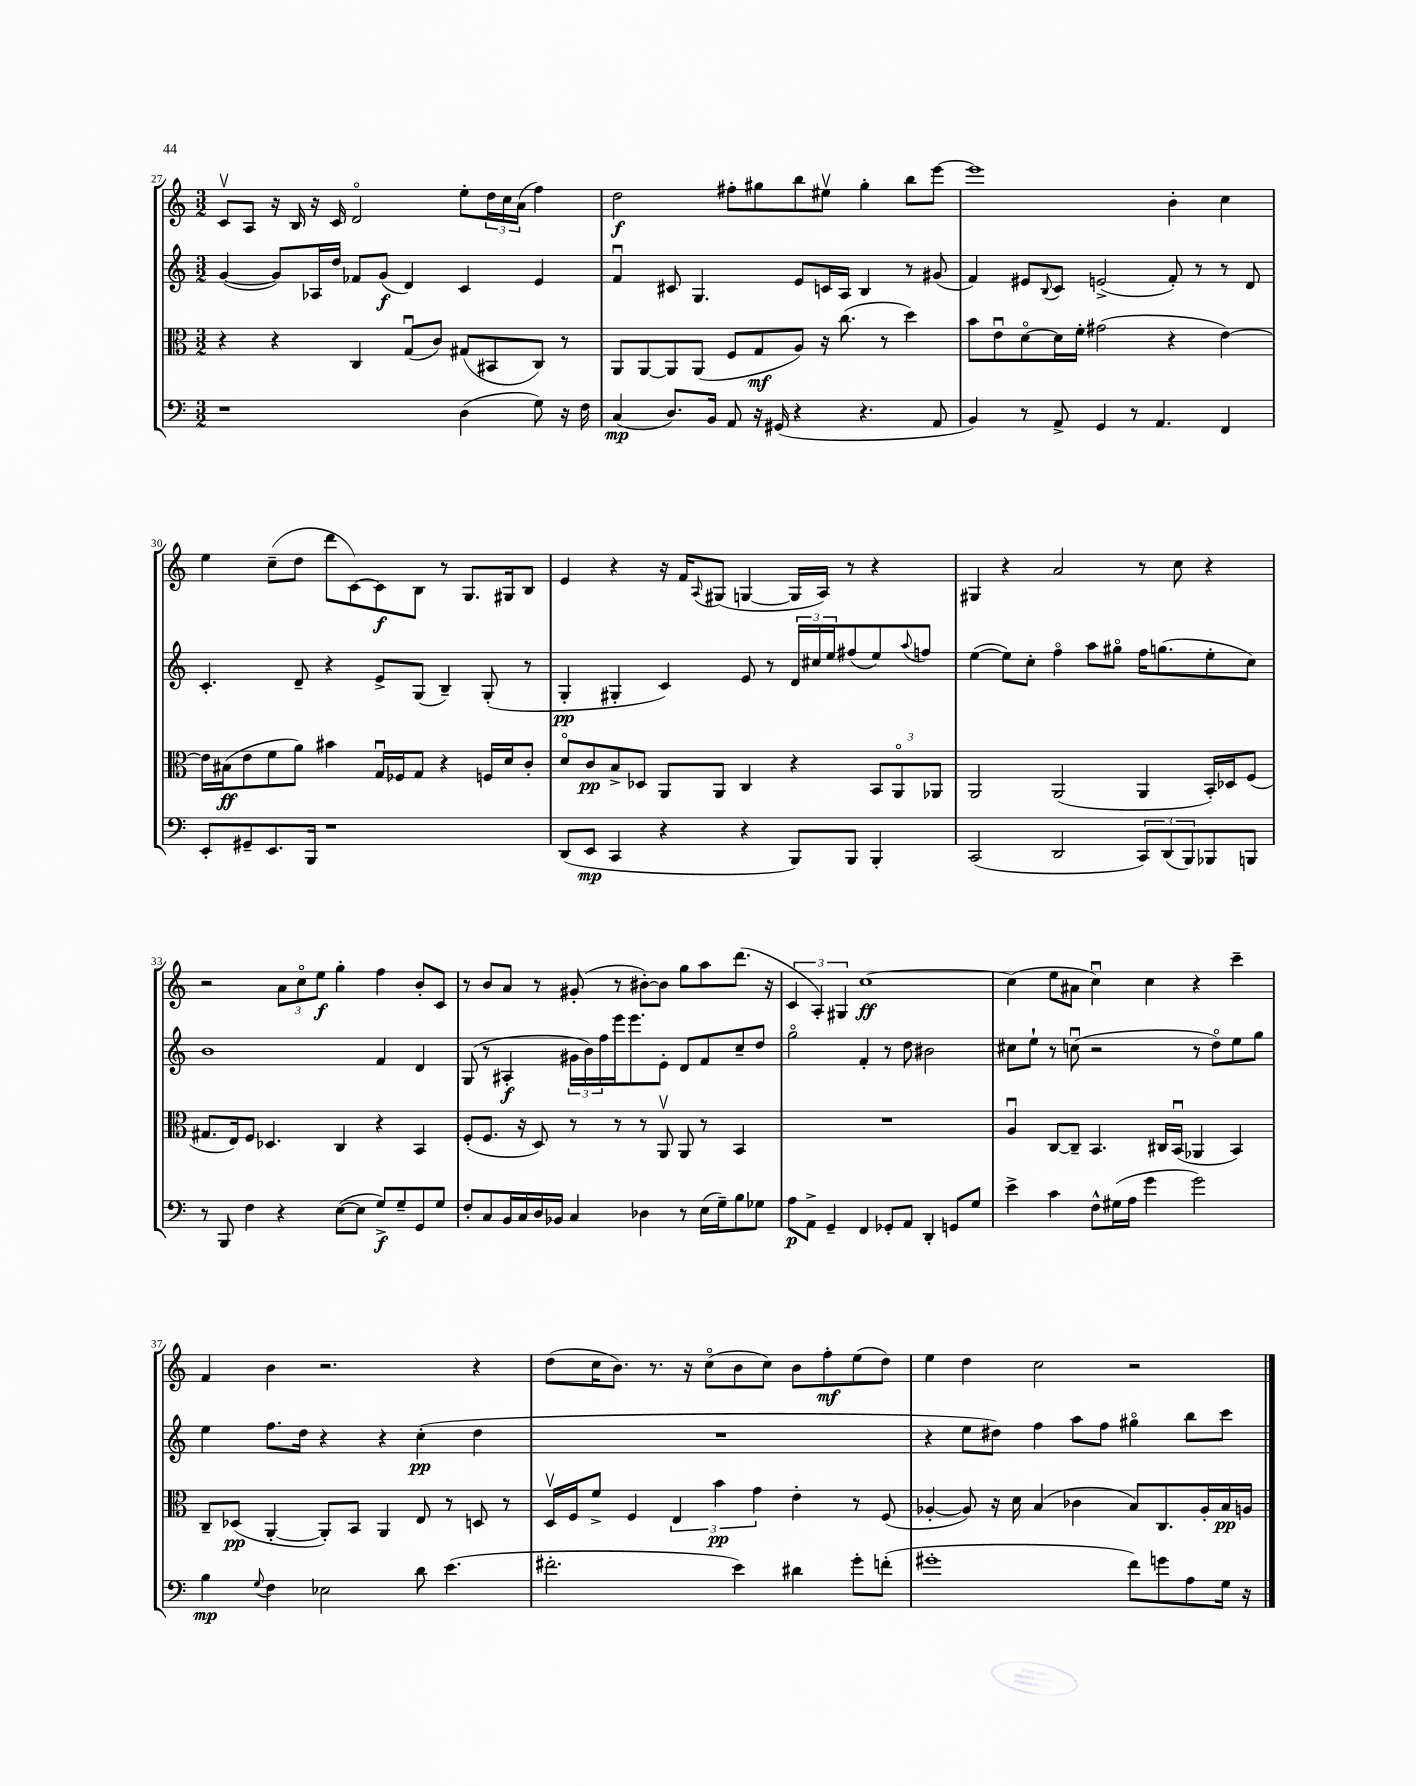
<<
\new StaffGroup <<
\new Staff = "s0" {
    \clef treble \key c \major \numericTimeSignature \time 3/2
    c'8\upbow a8 r16 b16 r16 c'16 d'2\flageolet e''8-. \tuplet 3/2 { d''16 c''16 a'16( } f''4) |
    d''2\f fis''8-. gis''8 b''8 eis''8\upbow gis''4-. b''8 e'''8~ |
    e'''1 b'4-. c''4 |
    e''4 c''8--( d''8 d'''8 c'8~) c'8\f b8 r8 g8. gis16 b8 |
    e'4 r4 r16 f'16 \appoggiatura { a8 } gis8( g4~ g16 a16) r8 r4 |
    gis4 r4 a'2 r8 c''8 r4 |
    r2 \tuplet 3/2 { a'8 c''8\flageolet e''8\f } g''4-. f''4 b'8-. c'8 |
    r8 b'8 a'8 r8 gis'8-.( r8 bis'8~-.) bis'8 g''8 a''8 d'''8.( r16 |
    \tuplet 3/2 { c'4 a4-.) gis4 } c''1~\ff |
    c''4( e''8 ais'8 c''4\downbow) c''4 r4 c'''4-- |
    f'4 b'4 r2. r4 |
    d''8( c''16 b'8.) r8. r16 c''8\flageolet( b'8 c''8) b'8 f''8-.\mf e''8( d''8) |
    e''4 d''4 c''2 r2 \bar "|." |
}
\new Staff = "s1" {
    \clef treble \key c \major \numericTimeSignature \time 3/2
    g'4~( g'8) aes16 d''16 fes'8 g'8\f( d'4) c'4 e'4 |
    f'4\downbow cis'8 g4. e'8 c'16 a16 b4 r8 gis'8( |
    f'4) eis'8 \appoggiatura { b8 } c'8 e'2->( f'8-.) r8 r8 d'8 |
    c'4.-. d'8-- r4 e'8-> g8( b4--) g8-.( r8 |
    g4-.\pp gis4-. c'4) e'8 r8 \tuplet 3/2 { d'16 cis''16 e''16 } fis''8( e''8) \appoggiatura { a''8 } f''8 |
    e''4~( e''8) c''8-. f''4\flageolet a''8 gis''8\flageolet f''16 g''8.( e''8-. c''8) |
    b'1 f'4 d'4 |
    g8( r8 ais4-.\f \tuplet 3/2 { gis'16 b'16) f''16 } e'''16 e'''8. e'8-. d'8 f'8 c''8-- d''8 |
    g''2\flageolet f'4-. r8 d''8 bis'2 |
    cis''8 e''8-! r8 c''8\downbow( r2 r8 d''8\flageolet) e''8 g''8 |
    e''4 f''8. d''16 r4 r4 c''4-.\pp( d''4 |
    R1. |
    r4 e''8 dis''8) f''4 a''8 f''8 gis''4\flageolet b''8 c'''8 \bar "|." |
}
\new Staff = "s2" {
    \clef alto \key c \major \numericTimeSignature \time 3/2
    r4 r4 c4 g8\downbow( c'8) gis8( bis,8 c8) r8 |
    a,8 a,8~ a,8 a,8( f8 g8\mf a8) r16 c''8.( r8 d''4) |
    b'8 e'8\downbow d'8~\flageolet d'16 f'16-. gis'2( r4 e'4~) |
    e'16 bis16\ff( e'8 f'8 a'8) bis'4 g16\downbow fes16 g8 r4 f16 d'16 c'8-. |
    d'8\flageolet c'8\pp b8-> des8 a,8 a,8 c4 r4 \tuplet 3/2 { b,8 a,8\flageolet aes,8 } |
    a,2 a,2( a,4 b,16-.) des16 f8( |
    gis8. e16) f8 des4. c4 r4 b,4 |
    f8-.( f8. r16 d8) r8 r8 r8 a,8\upbow a,8 r8 b,4 |
    R1. |
    a4\downbow c8~ c8-- b,4. cis16 b,16\downbow( aes,4 b,4) |
    c8-- des8\pp( a,4~-. a,8-.) b,8 a,4 e8 r8 d8 r8 |
    d16\upbow f16 f'8-> f4 \tuplet 3/2 { e4 b'4\pp g'4 } e'4-. r8 f8( |
    aes4~-. aes8) r16 d'16 b4( ces'4 b8) c8. aes16-. b16\pp a16 \bar "|." |
}
\new Staff = "s3" {
    \clef bass \key c \major \numericTimeSignature \time 3/2
    r1 d4( g8) r16 f16 |
    c4\mp( d8.) b,16 a,8 r16 gis,16( r4 r4. a,8 |
    b,4) r8 a,8-> g,4 r8 a,4. f,4 |
    e,8-. gis,8-- e,8. b,,16 r1 |
    d,8( e,8\mp c,4 r4 r4 b,,8) b,,8 b,,4-. |
    c,2( d,2 \tuplet 3/2 { c,8) d,8( b,,8) } bes,,8 b,,8 |
    r8 b,,8 f4 r4 e8~( e8 g8->\f) g8-- g,8 g8 |
    f8-. c8 b,16 c16 d16 bes,16 c4 des4 r8 e16( g16--) b8 ges8 |
    a8\p a,8-> g,4-- f,4 ges,8-. a,8 d,4-. g,8 g8 |
    e'4-> c'4 f8-^ gis16( a16 g'4 g'2) |
    b4\mp \appoggiatura { g8 } f4 ees2 d'8 e'4.( |
    fis'2.-. e'4) dis'4 g'8-. f'8-.( |
    gis'1-. f'8) g'8 a8 g16 r16 \bar "|." |
}
>>
>>
\layout { \context { \Score currentBarNumber = #27 } }
